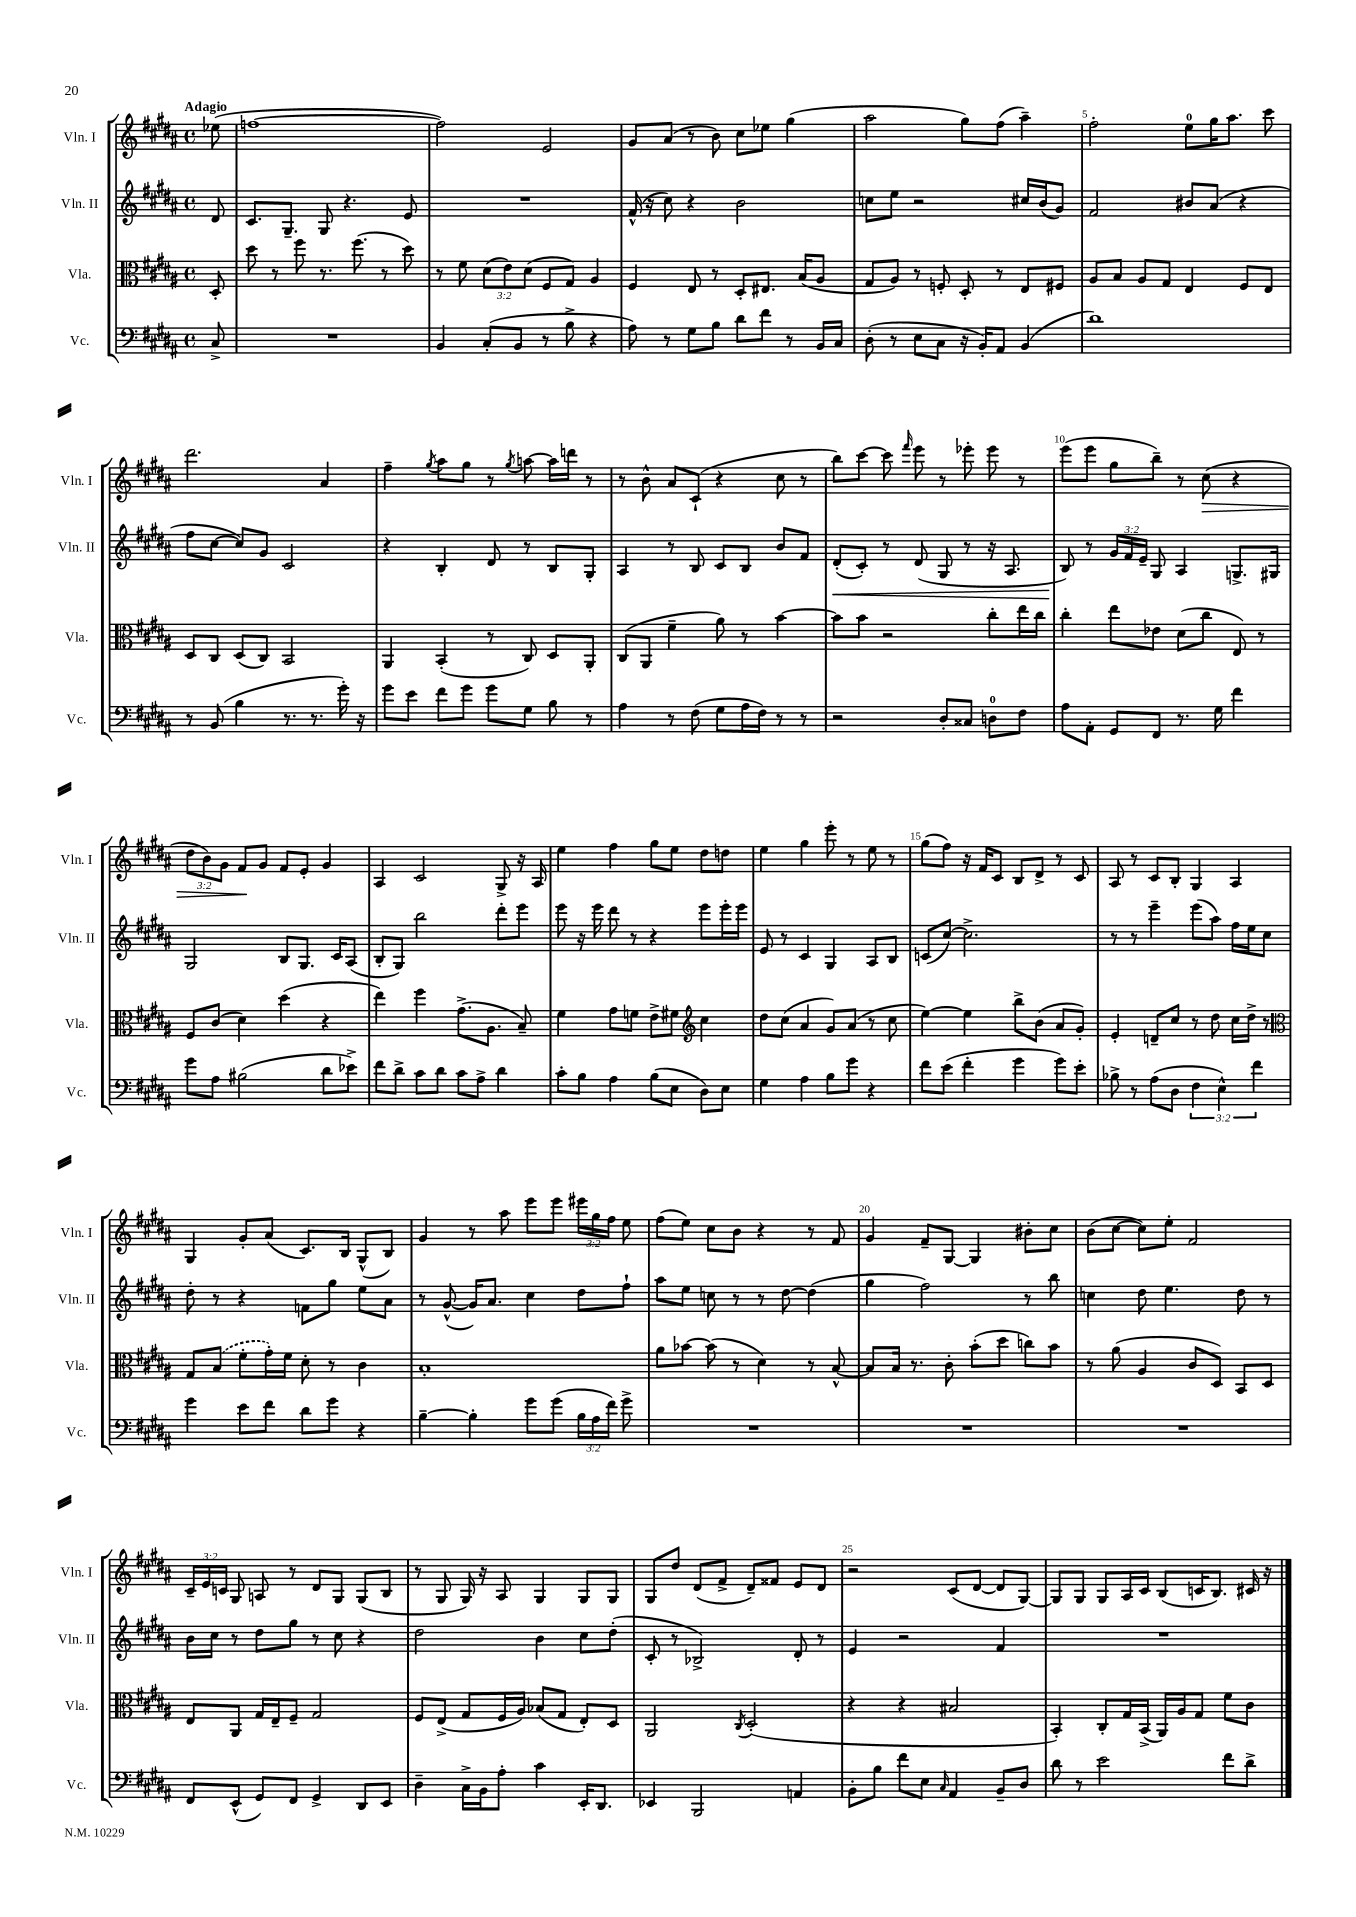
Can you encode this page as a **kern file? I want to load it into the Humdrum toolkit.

**kern	**kern	**kern	**kern
*staff4	*staff3	*staff2	*staff1
*clefF4	*clefC3	*clefG2	*clefG2
*k[f#c#g#d#a#]	*k[f#c#g#d#a#]	*k[f#c#g#d#a#]	*k[f#c#g#d#a#]
*M4/4	*M4/4	*M4/4	*M4/4
*met(c)	*met(c)	*met(c)	*met(c)
8C#^	8D#'	8d#	(8ee-
=	=	=	=
1r	8dd#	8.c#	[1ff
.	8r	.	.
.	.	8.G#~	.
.	8ff#	.	.
.	8.r	8G#	.
.	.	4.r	.
.	(8.ff#	.	.
.	8r	.	.
.	8dd#)	8e	.
=	=	=	=
4BB	8r	1r	2ff])
.	8f#	.	.
(8C#'	(12d#	.	.
.	12e)	.	.
8BB	.	.	.
.	(12d#	.	.
8r	8F#	.	2e
8B^	8G#)	.	.
4r	4A#	.	.
=	=	=	=
8A#)	4F#	(16f#^^	8g#
.	.	16r	.
8r	.	8cc#)	(8a#
8G#	8E	4r	8r
8B	8r	.	8b)
8d#	8D#'	2b	8cc#
8f#	8.E#	.	8ee-
8r	.	.	(4gg#
.	(16B	.	.
16BB	8A#	.	.
16C#	.	.	.
=	=	=	=
(8D#'	8G#	8cc	2aa#
8r	8A#)	8ee	.
8E	8r	2r	.
8C#	8F'	.	.
16r	8D#'	.	8gg#)
16BB')	.	.	.
8AA#	8r	.	(8ff#
(4BB	8E	16cc#	4aa#~)
.	.	(16b	.
.	8F#	8g#)	.
=	=	=	=
1d#)	8A#	2f#	2ff#'
.	8B	.	.
.	8A#	.	.
.	8G#	.	.
.	4E	8b#	8ee
.	.	(8a#	16gg#
.	.	.	8.aa#
.	8F#	4r	.
.	8E	.	8ccc#
=	=	=	=
8r	8D#	8ff#	2.ddd#
(8BB	8C#	[8cc#	.
4B	(8D#	8cc#])	.
.	8C#)	8g#	.
8.r	2BB	2c#	.
8.r	.	.	.
.	.	.	4a#
16g#')	.	.	.
16r	.	.	.
=	=	=	=
8g#	4AA#	4r	4ff#~
8e	.	.	.
.	.	.	8qgg#
8f#	(4BB'	4B'	8aa#
8g#	.	.	8gg#
8g#	8r	8d#	8r
.	.	.	8qgg#
8G#	8C#)	8r	[8aa
8B	8D#	8B	16aa]
.	.	.	16ddd
8r	8AA#'	8G#'	8r
=	=	=	=
4A#	(8C#	4A#	8r
.	8AA#	.	8b^^
8r	4f#~	8r	8a#
(8F#	.	8B	(8c#`
8G#	8a#)	8c#	4r
16A#	8r	8B	.
16F#)	.	.	.
8r	[4b	8b	8cc#
8r	.	8f#	8r
=	=	=	=
2r	8b]	(8d#'	8bb)
.	8b	8c#')	[8ccc#
.	2r	8r	8ccc#]
.	.	.	16qqfff#
.	.	(8d#	8eee
8D#'	.	8G#	8r
8C##	.	8r	8eee-'
8D	8cc#'	16r	8eee-
.	.	8.A#	.
8F#	16ee	.	8r
.	16cc#	.	.
=	=	=	=
8A#	4cc#'	8B)	(8eee
8AA#'	.	8r	8eee
8GG#	8ee	24g#	8gg#
.	.	24f#	.
.	.	24e~	.
8FF#	8e-	8G#	8bb~)
8.r	(8d#	4A#	8r
.	8cc#	.	(8cc#
16G#	.	.	.
4f#	8E)	8.G^	4r
.	8r	.	.
.	.	16G#	.
=	=	=	=
8g#	8F#	2G#	12dd#
.	.	.	12b)
8A#	(8c#	.	.
.	.	.	12g#
(2B#	4d#)	.	8f#
.	.	.	8g#
.	(4dd#	8B	8f#
.	.	8.G#	8e'
8d#	4r	.	4g#
.	.	16c#	.
8e-^)	.	(8A#	.
=	=	=	=
8f#	4ee)	8B'	4A#
8d#^	.	8G#)	.
8c#	4ff#	2bb	2c#
8d#	.	.	.
8c#	(8.g#^	.	.
8A#^	.	.	.
.	8.A#	.	.
4d#	.	8ddd#'	8G#^
.	8B~)	8eee	16r
.	.	.	16A#
=	=	=	=
8c#'	4f#	8eee	4ee
8B	.	16r	.
.	.	16eee	.
4A#	8g#	8ddd#	4ff#
.	8f	8r	.
(8B	8e^	4r	8gg#
8E	8f#	.	8ee
*	*clefG2	*	*
8D#)	4cc#	8eee	8dd#
8E	.	16eee'	8dd
.	.	16eee	.
=	=	=	=
4G#	8dd#	8e	4ee
.	(8cc#	8r	.
4A#	4a#	4c#	4gg#
8B	8g#)	4G#	8eee'
8g#	(8a#	.	8r
4r	8r	8A#	8ee
.	8cc#	8B	8r
=	=	=	=
8f#	[4ee)	(8c	(8gg#
(8e	.	[8cc#)	8ff#)
4f#'	4ee]	2.cc#^]	16r
.	.	.	16f#
.	.	.	8c#
4g#	8bb^	.	8B
.	(8b	.	8d#^
8g#)	8a#	.	8r
8e'	8g#')	.	8c#
=	=	=	=
8B-^	4e'	8r	8A#
8r	.	8r	8r
(8A#	8d~	4eee~	8c#
8D#	8cc#	.	8B'
6F#	8r	(8eee	4G#
.	8dd#	8aa#)	.
6E^^)	.	.	.
.	16cc#	16ff#	4A#
.	16dd#^	16ee	.
6f#	.	.	.
.	8r	8cc#	.
=	=	=	=
*	*clefC3	*	*
4g#	8G#	8dd#'	4G#
.	(8B	8r	.
8e	8f#'	4r	8g#'
8f#	16g#')	.	(8a#
.	16f#	.	.
8d#	8d#'	8f	8.c#)
8g#	8r	8gg#	.
.	.	.	16B
4r	4c#	8ee	(8G#^^
.	.	8a#	8B)
=	=	=	=
[4B~	1B'	8r	4g#
.	.	([8g#^^	.
4B']	.	16g#])	8r
.	.	8.a#	.
.	.	.	8aa#
8g#	.	4cc#	8eee
(8g#	.	.	8eee
24B	.	8dd#	24eee#
24A#	.	.	24gg#
24f#)	.	.	24ff#
8g#^	.	8ff#`	8ee
=	=	=	=
1r	8a#	8aa#	(8ff#
.	[8b-	8ee	8ee)
.	(8b-]	8cc	8cc#
.	8r	8r	8b
.	4d#)	8r	4r
.	.	[8dd#	.
.	8r	(4dd#]	8r
.	[8B^^	.	8f#
=	=	=	=
1r	8B]	4gg#	4g#
.	16B	.	.
.	8.r	.	.
.	.	2ff#)	8f#~
.	8c#'	.	[8G#
.	(8b'	.	4G#]
.	8dd#	.	.
.	8cc)	8r	8b#'
.	8b	8bb	8cc#
=	=	=	=
1r	8r	4cc	(8b
.	(8a#	.	[8cc#
.	4A#	8dd#	8cc#])
.	.	4.ee	8ee'
.	8c#	.	2f#
.	8D#)	.	.
.	8BB	8dd#	.
.	8D#	8r	.
=	=	=	=
8FF#	8E	16b	24c#~
.	.	.	24e
.	.	16cc#	.
.	.	.	24c
(8EE^^	8AA#	8r	8G#
8GG#)	16G#	8dd#	8A
.	16E~	.	.
8FF#	8F#~	8gg#	8r
4GG#^	2G#	8r	8d#
.	.	8cc#	8G#
8DD#	.	4r	(8G#
8EE	.	.	8B
=	=	=	=
4D#~	8F#	2dd#	8r
.	(8E^	.	8G#
16C#^	8G#	.	16G#)
16BB	.	.	16r
8A#'	16F#	.	8A#
.	16A#)	.	.
4c#	(8B-	4b	4G#
.	8G#	.	.
16EE'	8E')	8cc#	8G#
8.DD#	.	.	.
.	8D#	(8dd#'	8G#
=	=	=	=
4EE-	2AA#	8c#'	8G#
.	.	8r	8dd#
2BBB	.	2B-^)	(8d#
.	.	.	8f#^
.	8qC#	.	.
.	(2D#'	.	8d#~)
.	.	.	8f##
4AA	.	8d#'	8e
.	.	8r	8d#
=	=	=	=
8BB'	4r	4e	2r
8B	.	.	.
8f#	4r	2r	.
8E	.	.	.
16qqC#	.	.	.
4AA#	2B#	.	(8c#
.	.	.	[8d#
8BB~	.	4f#	8d#]
8D#	.	.	[8G#)
=	=	=	=
8d#	4BB')	1r	8G#]
8r	.	.	8G#
2e	8C#'	.	8G#
.	16G#	.	16A#
.	(16BB^	.	16c#
.	16AA#)	.	(8B
.	16A#	.	.
.	8G#	.	16c
.	.	.	8.B)
8f#	8f#	.	.
8d#^	8c#	.	16c#
.	.	.	16r
==	==	==	==
*-	*-	*-	*-
